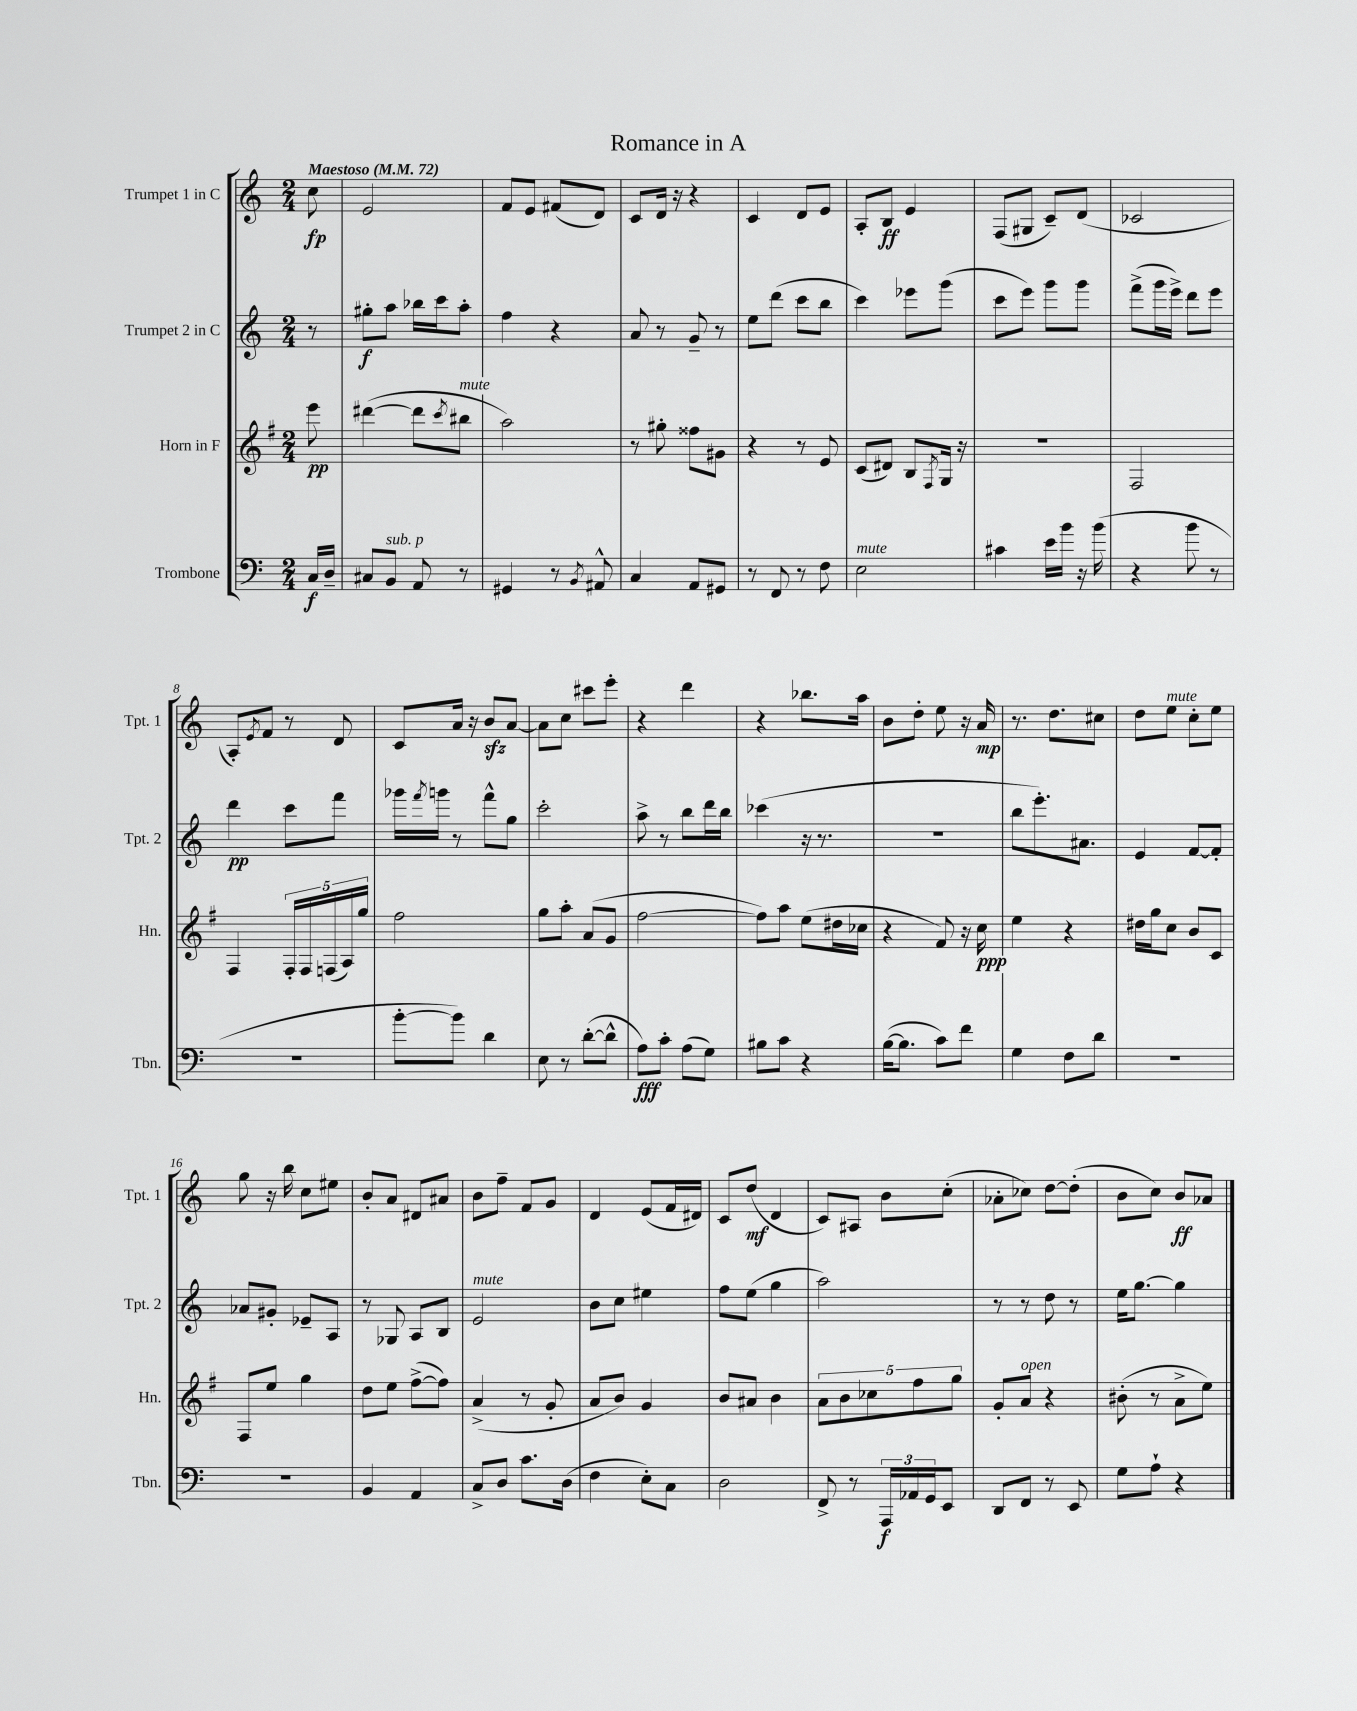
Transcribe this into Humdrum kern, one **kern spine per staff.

**kern	**kern	**kern	**kern
*staff4	*staff3	*staff2	*staff1
*clefF4	*clefG2	*clefG2	*clefG2
*k[]	*k[f#]	*k[]	*k[]
*M2/4	*M2/4	*M2/4	*M2/4
*MM72	*MM72	*MM72	*MM72
16C	8eee	8r	8cc
16D~	.	.	.
=	=	=	=
8C#	([4ddd#	8gg#'	2e
8BB	.	8aa	.
8AA	8ddd#]	16bb-	.
.	.	16ccc	.
.	8qccc	.	.
8r	8bb#	8aa'	.
=	=	=	=
4GG#	2aa)	4ff	8f
.	.	.	8e
8r	.	4r	(8f#
8qBB	.	.	.
8AA#^^	.	.	8d)
=	=	=	=
4C	8r	8a	8c
.	8gg#'	8r	16d
.	.	.	16r
8AA	8ff##	8g~	4r
8GG#	8g#	8r	.
=	=	=	=
8r	4r	8ee	4c
8FF	.	(8ddd	.
8r	8r	8ccc	8d
8F	8e	8bb	8e
=	=	=	=
2E	(8c	4ccc)	8A'
.	8d#)	.	8B
.	8B	8eee-	4e
.	8qF#	.	.
.	16G	(8ggg	.
.	16r	.	.
=	=	=	=
4c#	2r	8ccc	(8F
.	.	8eee)	8G#
16e	.	8ggg	8c~)
16b	.	.	.
16r	.	8ggg	(8d
(16b	.	.	.
=	=	=	=
4r	2F#	(8fff^	2c-
.	.	16ggg	.
.	.	16eee^)	.
8b	.	8ddd	.
8r	.	8eee	.
=	=	=	=
2r	4F#	4ddd	8A')
.	.	.	8qe
.	.	.	8f
.	20F#'	8ccc	8r
.	20F#	.	.
.	(20F	.	.
.	.	8fff	8d
.	20A)	.	.
.	20gg	.	.
=	=	=	=
[8b'	2ff#	16ggg-	8c
.	.	8qfff	.
.	.	16ggg	.
8b])	.	8r	16a
.	.	.	16r
4d	.	8fff^^	8b
.	.	8gg	[8a
=	=	=	=
8E	8gg	2ccc'	8a]
8r	8aa'	.	8cc
([8d'	(8a	.	8ccc#
8d^^]	8g	.	8eee'
=	=	=	=
8A)	[2ff#	8aa^	4r
8c'	.	8r	.
(8A	.	8bb	4ddd
8G)	.	16ddd	.
.	.	16bb	.
=	=	=	=
8B#	8ff#])	(4ccc-	4r
8c	8aa	.	.
4r	(8ee	16r	8.bb-
.	.	8.r	.
.	16dd#	.	.
.	16cc-	.	16aa
=	=	=	=
([16B	4r	2r	8b
8.B]	.	.	.
.	.	.	8dd'
8c)	8f#)	.	8ee
8f	16r	.	16r
.	16cc	.	16a
=	=	=	=
4G	4ee	8bb	8.r
.	.	8.eee')	.
.	.	.	8.dd
8F	4r	.	.
.	.	8.a#	.
8d	.	.	8cc#
=	=	=	=
2r	16dd#	4e	8dd
.	16gg	.	.
.	8cc	.	8ee
.	8b	[8f	8cc'
.	8c	8f']	8ee
=	=	=	=
2r	8F#	8a-	8gg
.	8ee	8g#'	16r
.	.	.	16bb
.	4gg	8e-~	8cc
.	.	8A	8ee#
=	=	=	=
4BB	8dd	8r	8b'
.	8ee	8G-	8a
4AA	([8ff#^	8A	8d#
.	8ff#])	8B	8a#
=	=	=	=
8C^	(4a^	2e	8b
8D	.	.	8ff~
8.c	8r	.	8f
.	8g'	.	8g
(16D	.	.	.
=	=	=	=
4F	8a	8b	4d
.	8b)	8cc	.
8E')	4g	4ee#	(8e
8C	.	.	16f
.	.	.	16d#)
=	=	=	=
2D	8b	8ff	8c
.	8a#	(8ee	(8dd
.	4b	4gg	4d
=	=	=	=
8FF^	10a	2aa)	8c)
.	10b	.	.
8r	.	.	8A#
.	10cc-	.	.
24AAA	.	.	8b
24AA-	.	.	.
.	10ff#	.	.
24GG	.	.	.
8EE	.	.	(8cc'
.	10gg	.	.
=	=	=	=
8DD	8g'	8r	8a-'
8FF	8a	8r	8cc-)
8r	4r	8dd	[8dd
8EE	.	8r	(8dd']
=	=	=	=
8G	(8b#'	16ee	8b
.	.	[8.gg	.
8A`	8r	.	8cc)
4r	8a^	4gg]	8b
.	8ee)	.	8a-
==	==	==	==
*-	*-	*-	*-
